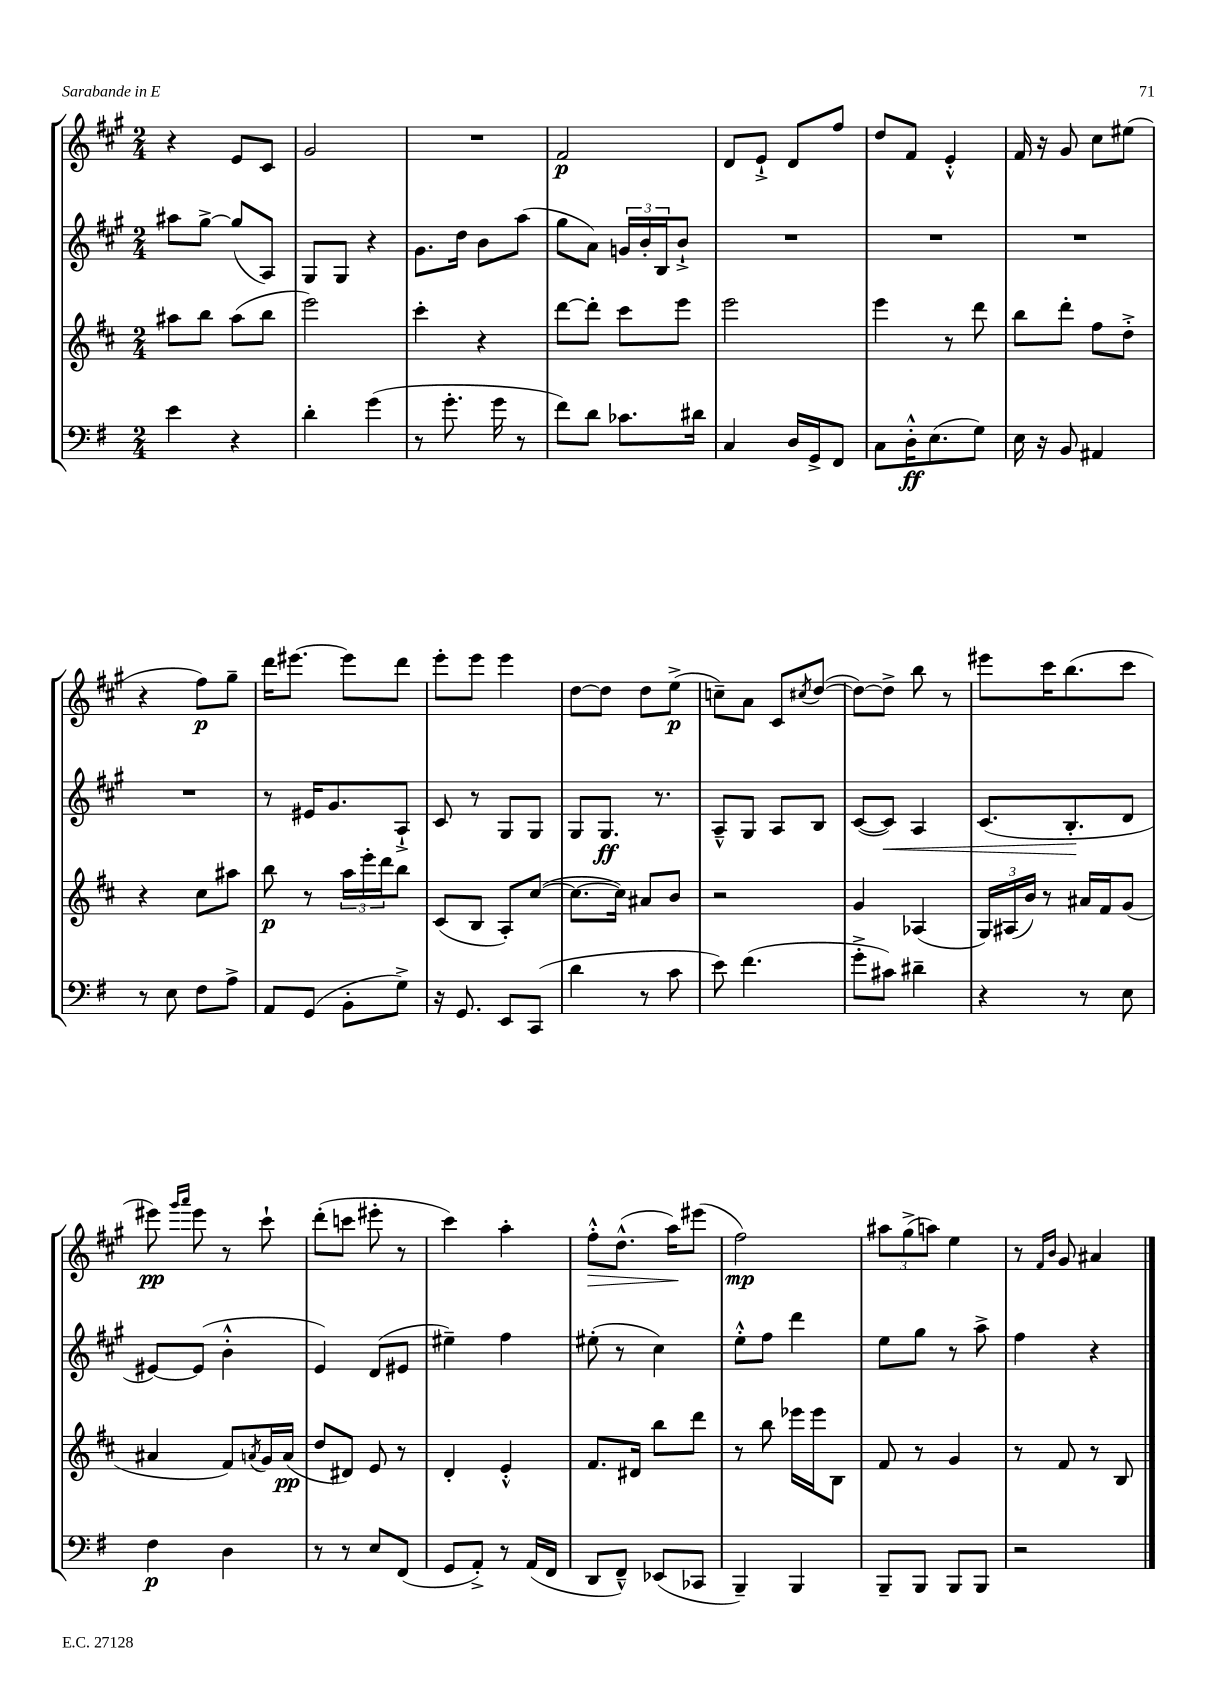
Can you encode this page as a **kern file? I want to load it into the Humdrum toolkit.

**kern	**dynam	**kern	**dynam	**kern	**dynam	**kern	**dynam
*part4	*part4	*part3	*part3	*part2	*part2	*part1	*part1
*staff4	*staff4	*staff3	*staff3	*staff2	*staff2	*staff1	*staff1
*clefF4	*	*clefG2	*	*clefG2	*	*clefG2	*
*k[f#]	*	*k[f#c#]	*	*k[f#c#g#]	*	*k[f#c#g#]	*
*M2/4	*	*M2/4	*	*M2/4	*	*M2/4	*
=57	=57	=57	=57	=57	=57	=57	=57
4e\	.	8aa#X\L	.	8aa#X\L	.	4r	.
.	.	8bb\J	.	[8gg#^\J	.	.	.
4r	.	(8aa#\L	.	(8gg#/L]	.	8e/L	.
.	.	8bb\J	.	8A/J)	.	8c#/J	.
=58	=58	=58	=58	=58	=58	=58	=58
4d'\	.	2eee\)	.	8G#/L	.	2g#/	.
.	.	.	.	8G#/J	.	.	.
(4g\	.	.	.	4r	.	.	.
=59	=59	=59	=59	=59	=59	=59	=59
8r	.	4ccc#'\	.	8.g#\L	.	2r	.
8.g'\	.	.	.	.	.	.	.
.	.	.	.	16dd\Jk	.	.	.
.	.	4r	.	8b\L	.	.	.
16g\	.	.	.	.	.	.	.
8r	.	.	.	(8aa\J	.	.	.
=60	=60	=60	=60	=60	=60	=60	=60
8f#\L)	.	[8ddd\L	.	8gg#\L	.	2f#/	p
8d\J	.	8ddd'\J]	.	8a\J)	.	.	.
8.c-X\L	.	8ccc#\L	.	24gn/LL	.	.	.
.	.	.	.	24b'/	.	.	.
.	.	.	.	24B/J	.	.	.
.	.	8eee\J	.	8b`^/J	.	.	.
16d#X\Jk	.	.	.	.	.	.	.
=61	=61	=61	=61	=61	=61	=61	=61
4C/	.	2eee\	.	2r	.	8d/L	.
.	.	.	.	.	.	8e`^/J	.
16D/LL	.	.	.	.	.	8d/L	.
16GG^/J	.	.	.	.	.	.	.
8FF#/J	.	.	.	.	.	8ff#/J	.
=62	=62	=62	=62	=62	=62	=62	=62
8C\L	.	4eee\	.	2r	.	8dd/L	.
16D'^^\K	ff	.	.	.	.	8f#/J	.
(8.E\	.	.	.	.	.	.	.
.	.	8r	.	.	.	4e'^^/	.
8G\J)	.	8ddd\	.	.	.	.	.
=63	=63	=63	=63	=63	=63	=63	=63
16E\	.	8bb\L	.	2r	.	16f#/	.
16r	.	.	.	.	.	16r	.
8BB/	.	8ddd'\J	.	.	.	8g#/	.
4AA#X/	.	8ff#\L	.	.	.	8cc#\L	.
.	.	8dd'^\J	.	.	.	(8ee#X\J	.
!!LO:LB:g=z
=64	=64	=64	=64	=64	=64	=64	=64
8r	.	4r	.	2r	.	4r	.
8E\	.	.	.	.	.	.	.
8F#\L	.	8cc#\L	.	.	.	8ff#\L)	p
8A^\J	.	8aa#X\J	.	.	.	8gg#~\J	.
=65	=65	=65	=65	=65	=65	=65	=65
8AA/L	.	8bb\	p	8r	.	16ddd\KL	.
.	.	.	.	.	.	[8.eee#X\J	.
(8GG/J	.	8r	.	16e#X/KL	.	.	.
.	.	.	.	8.g#/	.	.	.
8BB'\L	.	24aa\LL	.	.	.	8eee#\L]	.
.	.	24eee'\	.	.	.	.	.
.	.	24ddd\J	.	.	.	.	.
8G^\J)	.	8bb\J	.	8A`^/J	.	8ddd\J	.
=66	=66	=66	=66	=66	=66	=66	=66
16r	.	(8c#/L	.	8c#/	.	8eee'\L	.
8.GG/	.	.	.	.	.	.	.
.	.	8B/J	.	8r	.	8eee\J	.
8EE/L	.	8A'/L)	.	8G#/L	.	4eee\	.
(8CC/J	.	([8cc#/J	.	8G#/J	.	.	.
=67	=67	=67	=67	=67	=67	=67	=67
4d\	.	8.cc#\L_	.	8G#/L	.	[8dd\L	.
.	.	.	.	8.G#/J	ff	8dd\J]	.
.	.	16cc#\Jk])	.	.	.	.	.
8r	.	8a#X/L	.	.	.	8dd\L	.
.	.	.	.	8.r	.	.	.
8c\	.	8b/J	.	.	.	(8ee^\J	p
=68	=68	=68	=68	=68	=68	=68	=68
8e\)	.	2r	.	8A~^^/L	.	8ccn~\L)	.
(4.f#\	.	.	.	8G#/J	.	8a\J	.
.	.	.	.	8A/L	.	8c#/L	.
.	.	.	.	.	.	8qcc#X/	.
.	.	.	.	8B/J	.	([8dd/J	.
=69	=69	=69	=69	=69	=69	=69	=69
8g'^\L	.	4g/	.	([8c#/L	.	8dd\L_)	.
!	!	!	!	!	!LO:HP:b	!	!
8c#X\J)	.	.	.	8c#/J])	<	8dd^\J]	.
4d#X~\	.	(4A-X/	.	4A/	.	8bb\	.
.	.	.	.	.	.	8r	.
=70	=70	=70	=70	=70	=70	=70	=70
4r	.	24G/LL)	.	(8.c#/L	.	8eee#X\L	.
.	.	(24A#X/	.	.	.	.	.
.	.	24b/JJ)	.	.	.	.	.
.	.	8r	.	.	.	16ccc#\K	.
.	.	.	.	8.B'/	.	(8.bb\	.
8r	.	16a#X/LL	.	.	.	.	.
.	.	16f#/J	.	.	.	.	.
8E\	.	(8g/J	.	8d/J	[	8ccc#\J	.
!!LO:LB:g=z
=71	=71	=71	=71	=71	=71	=71	=71
4F#\	p	4a#X/	.	[8e#X/L)	.	8eee#X\)	pp
.	.	.	.	.	.	16qqggg#/LL	.
.	.	.	.	.	.	16qqaaa/JJ	.
.	.	.	.	(8e#/J]	.	8eee#\	.
4D\	.	8f#/L)	.	4b'^^\	.	8r	.
.	.	8qan/	.	.	.	.	.
.	.	16g/L	.	.	.	8ccc#`\	.
.	.	(16a/JJ	pp	.	.	.	.
=72	=72	=72	=72	=72	=72	=72	=72
8r	.	8dd/L	.	4e/)	.	(8ddd'\L	.
8r	.	8d#X/J)	.	.	.	8cccn\J	.
8E/L	.	8e/	.	(8d/L	.	8eee#X'\	.
(8FF#/J	.	8r	.	8e#X/J	.	8r	.
=73	=73	=73	=73	=73	=73	=73	=73
8GG/L	.	4d'/	.	4ee#X~\)	.	4ccc#\)	.
8AA'^/J)	.	.	.	.	.	.	.
8r	.	4e'^^/	.	4ff#\	.	4aa'\	.
(16AA/LL	.	.	.	.	.	.	.
16FF#/JJ	.	.	.	.	.	.	.
=74	=74	=74	=74	=74	=74	=74	=74
!	!	!	!	!	!	!	!LO:HP:b
8DD/L	.	8.f#/L	.	(8ee#X'\	.	8ff#'^^\L	>
8FF#~^^/J)	.	.	.	8r	.	(8.dd^^\J	.
.	.	16d#X/Jk	.	.	.	.	.
(8EE-X/L	.	8bb\L	.	4cc#\)	.	.	.
.	.	.	.	.	.	16aa\KL)	.
8CC-X/J	.	8ddd\J	.	.	.	(8eee#X\J	]
=75	=75	=75	=75	=75	=75	=75	=75
4BBB~/)	.	8r	.	8ee'^^\L	.	2ff#\)	mp
.	.	8bb\	.	8ff#\J	.	.	.
4BBB/	.	16eee-X\LL	.	4ddd\	.	.	.
.	.	16eee-\J	.	.	.	.	.
.	.	8B\J	.	.	.	.	.
=76	=76	=76	=76	=76	=76	=76	=76
8BBB~/L	.	8f#/	.	8ee\L	.	12aa#X\L	.
.	.	.	.	.	.	(12gg#^\	.
8BBB/J	.	8r	.	8gg#\J	.	.	.
.	.	.	.	.	.	12aan\J)	.
8BBB/L	.	4g/	.	8r	.	4ee\	.
8BBB/J	.	.	.	8aa^\	.	.	.
=77	=77	=77	=77	=77	=77	=77	=77
2r	.	8r	.	4ff#\	.	8r	.
.	.	.	.	.	.	16qqf#/LL	.
.	.	.	.	.	.	16qqb/JJ	.
.	.	8f#/	.	.	.	8g#/	.
.	.	8r	.	4r	.	4a#X/	.
.	.	8B/	.	.	.	.	.
==	==	==	==	==	==	==	==
*-	*-	*-	*-	*-	*-	*-	*-
